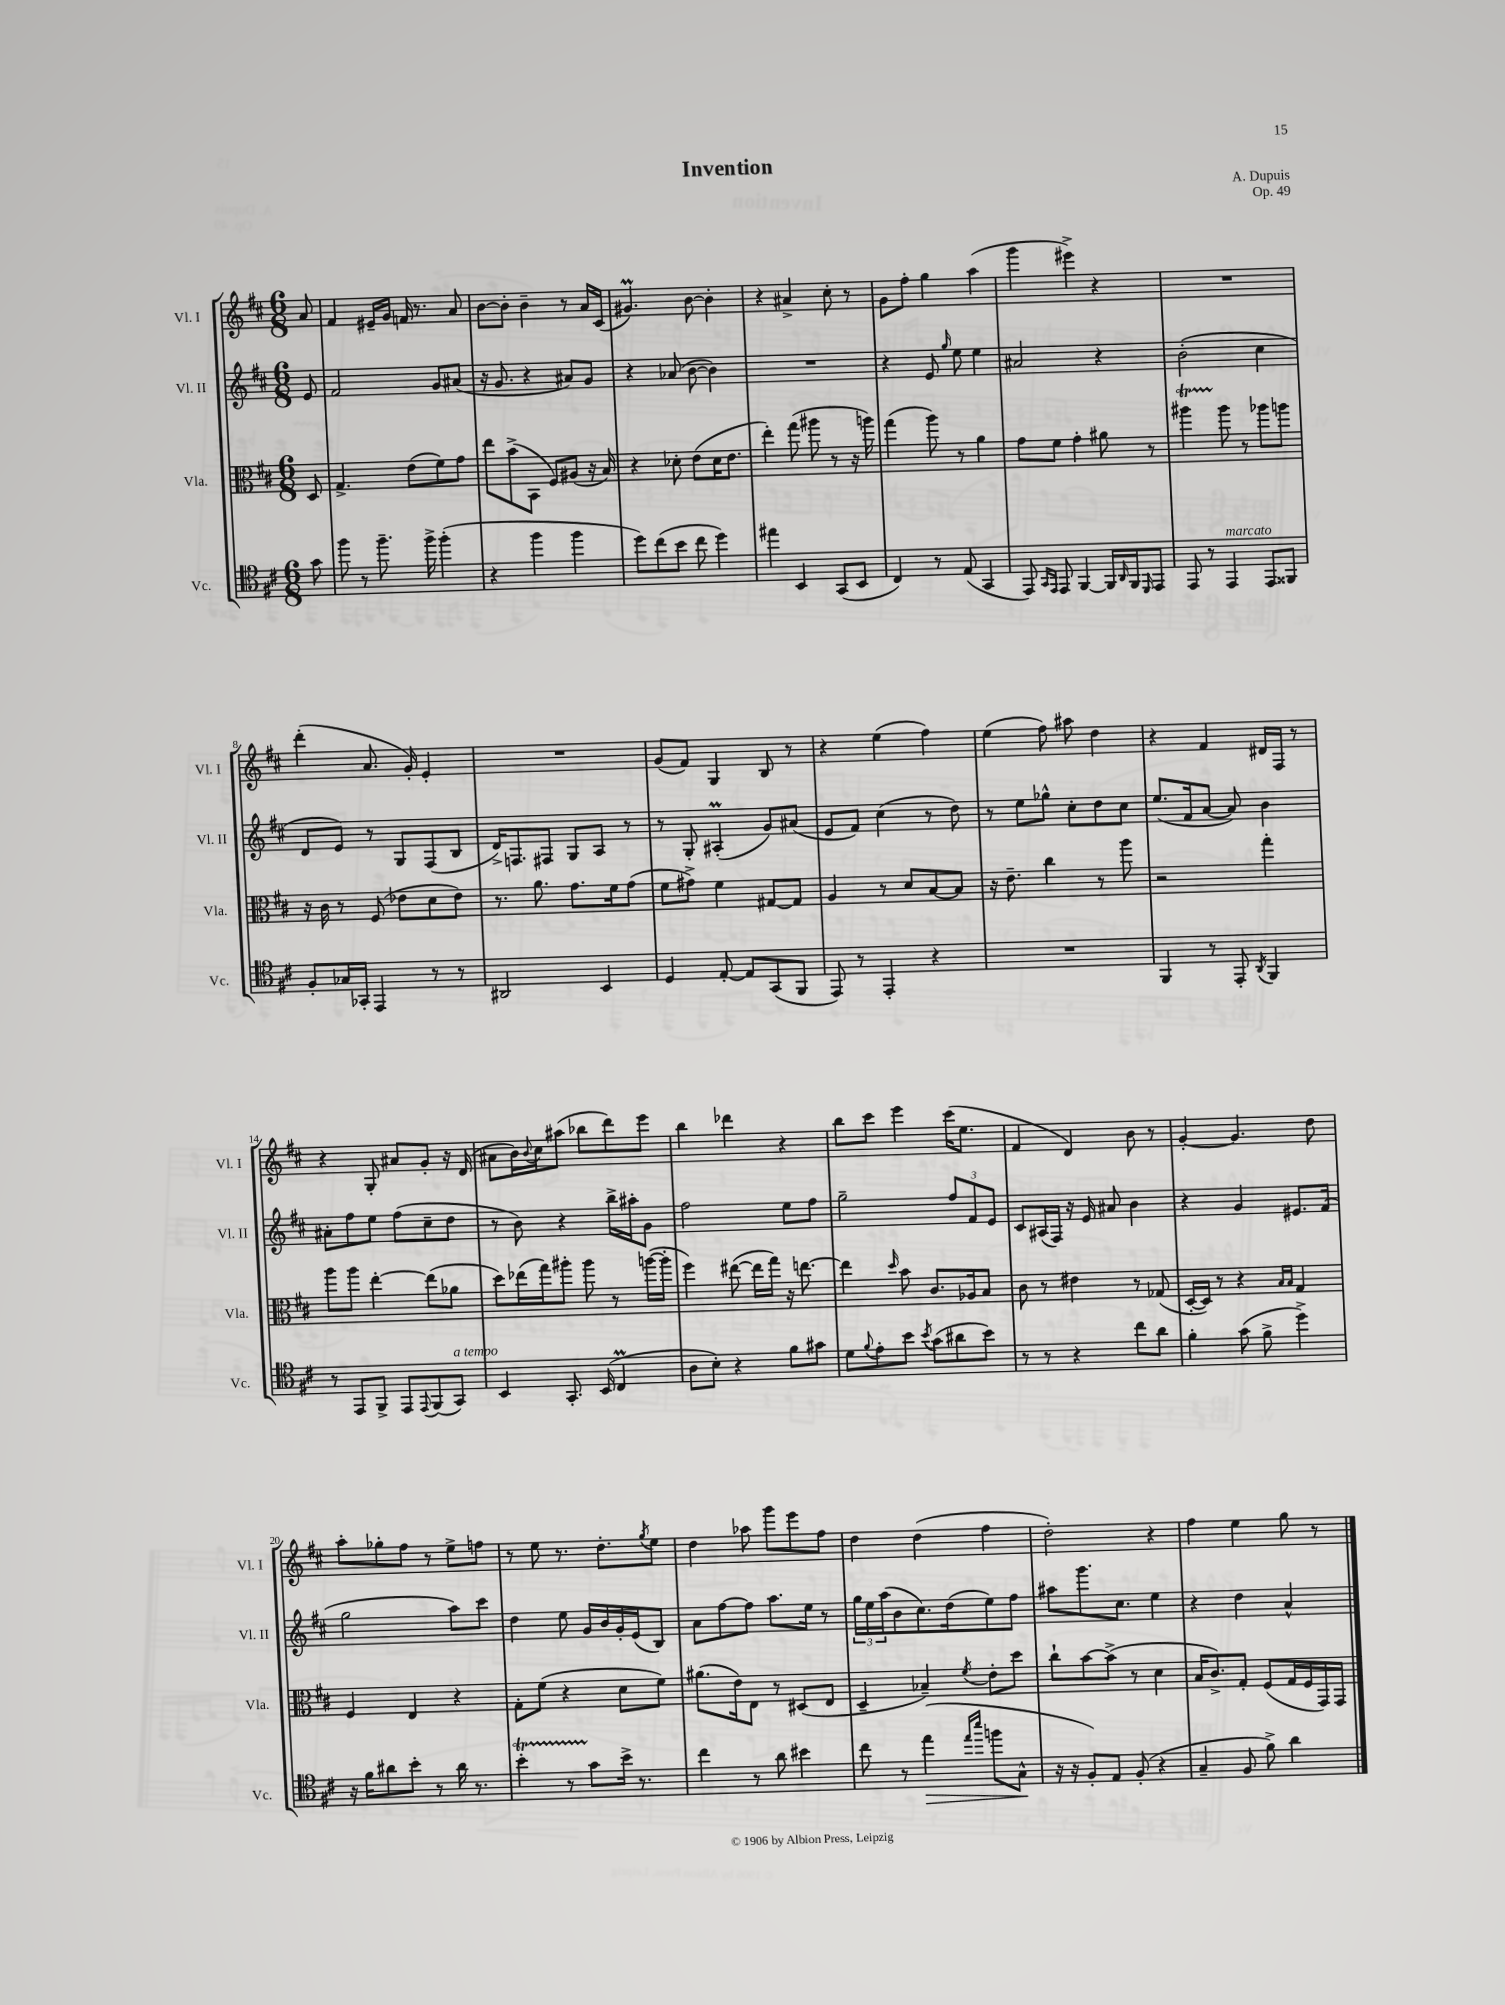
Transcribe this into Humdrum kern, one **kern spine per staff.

**kern	**dynam	**kern	**kern	**kern
*part4	*part4	*part3	*part2	*part1
*staff4	*staff4	*staff3	*staff2	*staff1
*I"Vc.	*	*I"Vla.	*I"Vl. II	*I"Vl. I
*I'Vc.	*	*I'Vla.	*I'Vl. II	*I'Vl. I
*clefC4	*	*clefC3	*clefG2	*clefG2
*k[f#c#]	*	*k[f#c#]	*k[f#c#]	*k[f#c#]
*M6/8	*	*M6/8	*M6/8	*M6/8
=	=	=	=	=
8g\	.	8D/	8e/	8a/
=1	=1	=1	=1	=1
8ff#\	.	4.G^/	2f#/	4f#/
8r	.	.	.	.
8.ff#~\	.	.	.	16e#X~/LL
.	.	.	.	16g/JJ
.	.	(8e\L	.	16fn/
16ff#^\	.	.	.	8.r
(4ff#'\	.	8f#\)	8g/L	.
.	.	8g\J	(8a#X/J	8a/
=2	=2	=2	=2	=2
4r	.	8ee\L	16r	[8b\L
.	.	.	8.g/	.
.	.	(8b^\	.	8b'\J]
4ff#\	.	8BB\J	4r	4b~\
.	.	8F#/L)	.	.
4ff#\	.	(8A#X/J	8a#X/L)	8r
.	.	16r	8g/J	16a/LL
.	.	16B/)	.	(16c#/JJ
=3	=3	=3	=3	=3
8dd\L)	.	4r	4r	4.g#Xm/)
(8cc#\	.	.	.	.
8b\J	.	8d-X'\	(8a-X/	.
8cc#\	.	(8e\L	[8b\	[8b\
4dd\)	.	16d-\K	4b\])	4b'\]
.	.	8.e\J	.	.
=4	=4	=4	=4	=4
4ee#X\	.	4ee'\)	2.r	4r
4BB/	.	(8gg\	.	4a#X^/
.	.	8aa#X\	.	.
(8GG/L	.	8r	.	8cc#'\
8BB/J	.	16r	.	8r
.	.	16aan\)	.	.
=5	=5	=5	=5	=5
4C#/)	.	(4gg\	4r	8g\L
.	.	.	.	8ff#'\J
8r	.	8aa\)	8e/	4gg\
.	.	.	16qqgg/	.
(8E/	.	8r	8ee\	.
4GG/	.	4a\	4ee\	(4aa\
=6	=6	=6	=6	=6
8EE/)	.	8g\L	2a#X/	4ggg\
16qqGG/LL	.	.	.	.
16qqEE/JJ	.	.	.	.
8EE/	.	8f#\J	.	.
[4FF#/	.	4g'\	.	4eee#X^\)
16FF#/LL]	.	8a#X\	4r	4r
16qqAA/	.	.	.	.
16FF#/J	.	.	.	.
16qqDD/	.	.	.	.
8EE/J	.	8r	.	.
=7	=7	=7	=7	=7
8EE/	.	4aa#Xt\	(2b'\	2.r
8r	.	.	.	.
!LO:TX:a:i:t=marcato	!	!	!	!
4EE/	.	8aa#\	.	.
.	.	8r	.	.
8EE/L	.	8aa-X\L	4cc#\	.
8FF##X/J	.	8aan\J	.	.
!!LO:LB:g=z
=8	=8	=8	=8	=8
8F#'/L	.	16r	8d/L	(4ddd'\
.	.	16c#\	.	.
16G-X/L	.	8r	8e/J)	.
16GG-X'/JJ	.	.	.	.
4EE/	.	(8F#/	8r	8.a/
.	.	8e-X\L	8G/L	.
.	.	.	.	16g'/)
8r	.	8d\	(8F#/	4e'/
8r	.	8e-\J)	8B/J	.
=9	=9	=9	=9	=9
2AA#X/	.	8.r	16d^/KL)	2.r
.	.	.	8.Fn/	.
.	.	8.a\	.	.
.	.	.	8F#X/J	.
.	.	8.g\L	8G/L	.
4BB/	.	.	8A/J	.
.	.	16f#\k	.	.
.	.	(8g\J	8r	.
=10	=10	=10	=10	=10
4D/	.	8f#\L	8r	(8g/L
.	.	8g#X^\J)	8G'/	8f#/J)
[8E'/	.	4f#\	(4A#Xm'/	4G/
8E/L]	.	.	.	.
(8GG/	.	[8G#X/L	8g/L)	8B/
8FF#/J	.	8G#/J]	(8a#X/J	8r
=11	=11	=11	=11	=11
8EE/)	.	4A/	8e/L	4r
8r	.	.	8f#/J)	.
4EE'/	.	8r	(4cc#\	(4ee\
.	.	8d/L	.	.
4r	.	[8B/	8r	4ff#\)
.	.	8B/J]	8dd\)	.
=12	=12	=12	=12	=12
2.r	.	16r	8r	(4ee\
.	.	8.e~\	.	.
.	.	.	8ee\L	.
.	.	4cc#\	8gg-X^^\J	8ff#\)
.	.	.	8cc#'\L	8aa#X\
.	.	8r	8dd\	4dd\
.	.	8aa\	8cc#\J	.
=13	=13	=13	=13	=13
4FF#/	.	2r	(8.ee/L	4r
.	.	.	16f#/k	.
8r	.	.	[8a/J	4f#/
8EE'/	.	.	8a/])	.
8qAA/	.	.	.	.
4FF#/	.	4gg'\	4b\	16d#X/LL
.	.	.	.	16F#/JJ
.	.	.	.	8r
!!LO:LB:g=z
=14	=14	=14	=14	=14
8r	.	8aa\L	8a#X'\L	4r
8EE/L	.	8aa\J	8ff#\	.
8FF#^/J	.	[4ee'\	8ee\J	8G'/
8EE/L	.	.	(8ff#\L	8a#X/L
8qqEE/	.	.	.	.
(8FF#/	.	(8ee\L]	8cc#~\	8g'/J
!LO:TX:a:i:t=a tempo	!	!	!	!
8GG/J)	.	8a-X\J	8dd\J	16r
.	.	.	.	(16d/
=15	=15	=15	=15	=15
4BB/	.	8dd\L)	8r	8a#X\L
.	.	(16ee-X\L	8b\)	16b\L)
.	.	.	.	8qqb/
.	.	16gg\J)	.	16cc#\J
8.GG'/	.	8aa#X'\J	4r	(8aa#X\J
.	.	8aa#\	.	8bb-X\L
(16BB/	.	.	.	.
4C#m/	.	8r	16bb^\LL	8ddd\)
.	.	.	16aa#X'\J	.
.	.	([16aan\LL	8g\J	8eee\J
.	.	16aa'\JJ]	.	.
=16	=16	=16	=16	=16
8A\L	.	4ff#\)	2ff#\	4bb\
8B'\J)	.	.	.	.
4r	.	([8ee#X\	.	4ddd-X\
.	.	16ee#\LL]	.	.
.	.	16gg\JJ)	.	.
8f#\L	.	16r	8ee\L	4r
.	.	[8.een\	.	.
8g#X\J	.	.	8ff#\J	.
=17	=17	=17	=17	=17
8d\L	.	4ee\]	2gg~\	8bb\L
8qqf#/	.	.	.	.
8e'\	.	.	.	8ccc#\J
.	.	16qqdd/	.	.
8b\J	.	8b\	.	4eee\
8qb/	.	.	.	.
(8g\L	.	8.c#/L	.	.
8a#X\	.	.	12ff#/L	(16ccc#\KL
.	.	16A-X/k	.	8.ee\J
.	.	.	12f#/	.
8b\J)	.	8B/J	.	.
.	.	.	12e/J	.
=18	=18	=18	=18	=18
8r	.	8c#\	8c#/L	4f#/
8r	.	8r	(16A#X/L	.
.	.	.	16F#/JJ)	.
4r	.	4e#X\	16r	4d/)
.	.	.	16e/	.
.	.	.	8a#X/	.
8cc#\L	.	8r	4b\	8b\
8a\J	.	(8G-X/	.	8r
=19	=19	=19	=19	=19
4f#'\	.	[16D'/LL	4r	[4g'/
.	.	16D/JJ])	.	.
.	.	8r	.	.
(8g\	.	4r	4g/	4.g/]
8f#^\	.	.	.	.
.	.	16qqB/LL	.	.
.	.	16qqB/JJ	.	.
4dd^\)	.	4G/	8.e#X/L	.
.	.	.	.	8dd\
.	.	.	(16f#/Jk	.
!!LO:LB:g=z
=20	=20	=20	=20	=20
16r	.	4F#/	2gg\	8aa'\L
16f#\KL	.	.	.	.
8a#X\	.	.	.	8gg-X'\
8b'\J	.	4E/	.	8ff#\J
8r	.	.	.	8r
16a#\	.	4r	8aa\L)	8ee^\L
8.r	.	.	.	.
.	.	.	8ccc#\J	8ffn\J
=21	=21	=21	=21	=21
4bT'\	.	8G'\L	4dd\	8r
.	.	(8f#\J	.	8ee\
8r	.	4r	8ee\	8.r
8g\L	.	.	16g/LL	.
.	.	.	16b/	8.dd'\L
16b^\Jk	.	8d\L	16g'/	.
8.r	.	.	(16e/J	.
.	.	.	.	8qgg/
.	.	8f#\J)	8B/J)	8ee\J
=22	=22	=22	=22	=22
4cc#\	.	(8.a#X\L	8a\L	4dd\
.	.	.	[8ff#\	.
.	.	16e\k)	.	.
8r	.	8E\J	8ff#\J]	8aa-X\
8a\	.	8r	8.aa\L	8ggg\L
4b#X\	.	(8D#X/L	.	8eee\
.	.	.	16ee\Jk	.
.	.	8E/J	8r	8ff#\J
=23	=23	=23	=23	=23
8cc#\	.	4D~/	24gg\LL	4dd\
.	.	.	24ee\	.
.	.	.	(24aa\J	.
8r	.	.	8b\	.
!	!LO:HP:b	!	!	!
(4ee\	>	4B-X~/)	8.cc#\)	(4dd\
.	.	.	(16dd\k	.
16qqee/LL	.	.	.	.
16qqbb/JJ	.	8qf#/	.	.
8ffn\L	.	8e'\L	8ee\)	4ff#\
8G^^\J	.	8dd\J	8ff#\J	.
.	]	.	.	.
=24	=24	=24	=24	=24
16r	.	8cc#`\L	8aa#X\L	2dd'\)
16r	.	.	.	.
8F#'/L)	.	[8b\	8.ggg\	.
8E/J	.	(8b^\J]	.	.
.	.	.	8.cc#\J	.
(8F#'/	.	8r	.	.
4r	.	4d\	4ee\	4r
=25	=25	=25	=25	=25
4G~/	.	16B/KL	4r	4ff#\
.	.	8.c#^/)	.	.
8F#/	.	8G'/J	4dd\	4ee\
8f#^\)	.	(8F#/L	.	.
4a\	.	16G/L	4a^^/	8gg\
.	.	16F#/	.	.
.	.	16GG/)	.	8r
.	.	16GG/JJ	.	.
==	==	==	==	==
*-	*-	*-	*-	*-
